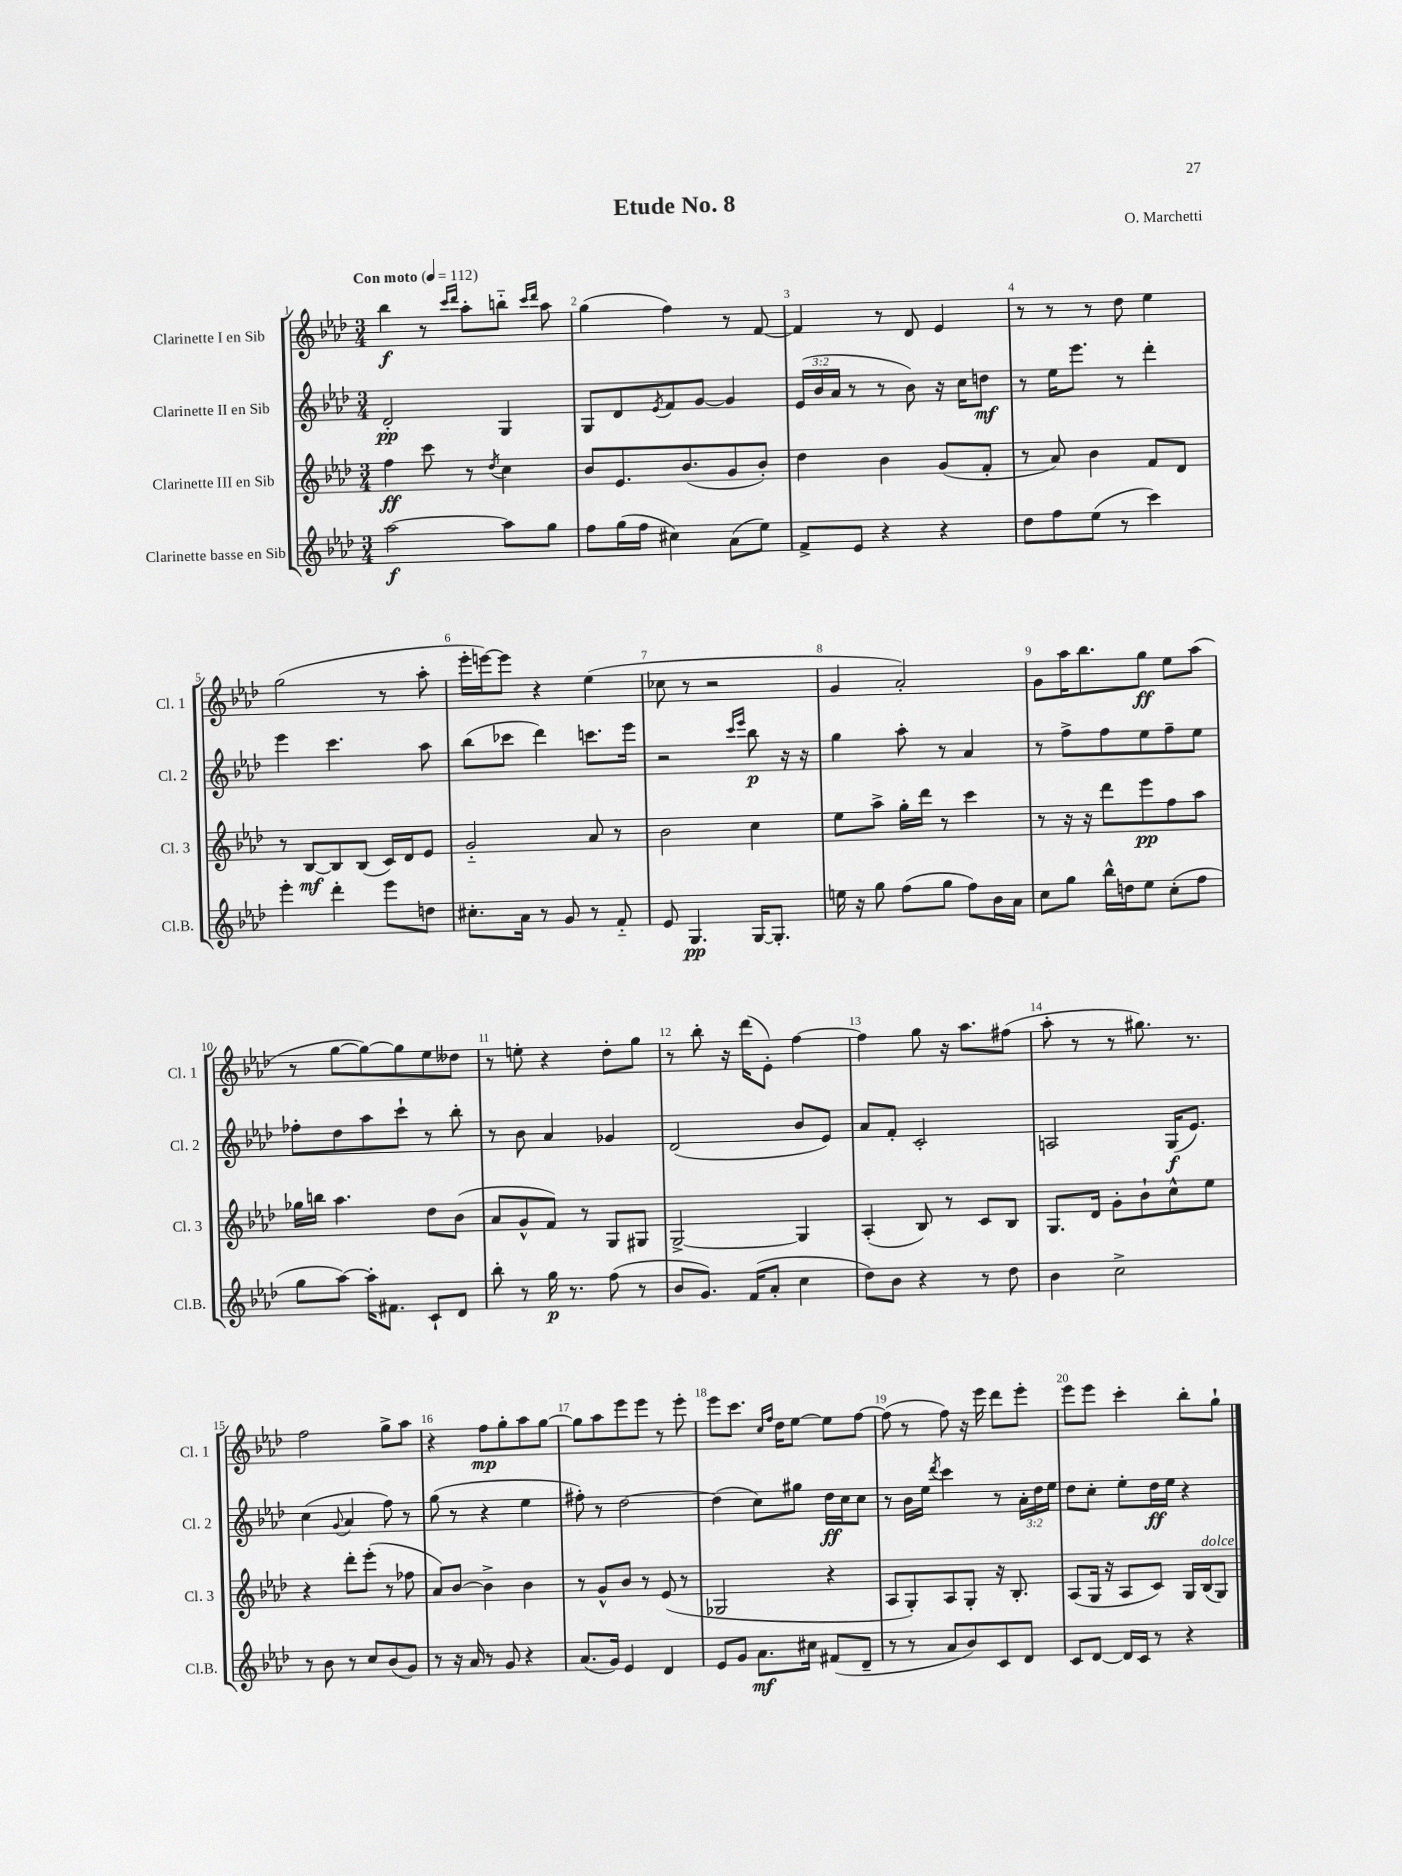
\header { title = "Etude No. 8" composer = "O. Marchetti" }
<<
\new StaffGroup <<
\new Staff = "s0" \with { instrumentName = "Clarinette I en Sib" shortInstrumentName = "Cl. 1" } {
    \clef treble \key aes \major \numericTimeSignature \time 3/4 \tempo "Con moto" 4 = 112
    bes''4\f r8 \grace { c'''16 des'''16 } aes''8-. b''8-_ \grace { c'''16 des'''16 } aes''8 |
    g''4( f''4) r8 f'8~ |
    f'4 r8 des'8 ees'4 |
    r8 r8 r8 des''8 ees''4 |
    g''2( r8 aes''8-. |
    ees'''16-. e'''16~) e'''8 r4 ees''4( |
    ces''8 r8 r2 |
    g'4 aes'2-.) |
    g'8 aes''16 bes''8. g''8\ff ees''8 aes''8( |
    r8 g''8~ g''8~) g''8 ees''8 deses''8 |
    r8 e''8-. r4 des''8-. g''8 |
    r8 bes''8-. r16 des'''16( ees'8-.) f''4~ |
    f''4 g''8 r16 aes''8. fis''8( |
    aes''8-. r8 r8 gis''8.) r8. |
    f''2 g''8-> aes''8 |
    r4 f''8\mp g''8-. aes''8 g''8~ |
    g''8 aes''8 ees'''8 ees'''8 r8 ees'''8-. |
    ees'''8 c'''8. \grace { c''16 f''16 } des''16 ees''8~ ees''8 f''8~ |
    f''8( r8 f''8) r16 ees'''16 des'''8 ees'''8-. |
    ees'''8 ees'''8 c'''4-. bes''8-. g''8-! \bar "|." |
}
\new Staff = "s1" \with { instrumentName = "Clarinette II en Sib" shortInstrumentName = "Cl. 2" } {
    \clef treble \key aes \major \numericTimeSignature \time 3/4 \override Staff.TupletNumber.text = #tuplet-number::calc-fraction-text
    des'2-.\pp g4 |
    g8 des'8 \acciaccatura { ees'8 } f'8 g'8~ g'4 |
    \tuplet 3/2 { ees'16( bes'16 aes'16 } r8 r8 bes'8) r16 c''16 d''8\mf |
    r8 ees''16 ees'''8. r8 des'''4-. |
    ees'''4 c'''4. aes''8 |
    bes''8( ces'''8 des'''4) c'''8. ees'''16 |
    r2 \grace { c'''16 ees'''16 } bes''8\p r16 r16 |
    g''4 aes''8-. r8 aes'4 |
    r8 f''8-> f''8 ees''8 f''8-- ees''8 |
    fes''8-. des''8 aes''8 c'''8-! r8 bes''8-. |
    r8 bes'8 aes'4 ges'4 |
    des'2( bes'8 ees'8) |
    aes'8 f'8-. c'2-. |
    a2 g16\f( ees'8.) |
    c''4( \appoggiatura { g'8 } aes'4 f''8) r8 |
    g''8( r8 r4 ees''4 |
    fis''8-.) r8 des''2~ |
    des''4( c''8) gis''8 des''16\ff c''16 c''8 |
    r8 bes'16 ees''16 \acciaccatura { des'''8 } c'''4 r8 \tuplet 3/2 { aes'16-. des''16 ees''16 } |
    des''8 c''8-. ees''8-. des''16\ff ees''16 r4 \bar "|." |
}
\new Staff = "s2" \with { instrumentName = "Clarinette III en Sib" shortInstrumentName = "Cl. 3" } {
    \clef treble \key aes \major \numericTimeSignature \time 3/4
    f''4\ff c'''8 r8 \acciaccatura { des''8 } c''4 |
    bes'8 ees'8. bes'8.( g'8 bes'8-.) |
    des''4 bes'4 g'8( f'8-. |
    r8 aes'8) bes'4 f'8 des'8 |
    r8 bes8~\mf bes8 bes8( c'16) des'16 ees'8 |
    g'2-_ aes'8 r8 |
    bes'2 c''4 |
    ees''8 aes''8-> g''16-. des'''16 r8 c'''4 |
    r8 r16 r16 des'''8 ees'''8\pp f''8 aes''8 |
    ges''16 b''16 aes''4. des''8 bes'8( |
    aes'8 g'8-^ f'8) r8 g8 gis8 |
    g2~-> g4 |
    aes4-.( bes8) r8 c'8 bes8 |
    g8. des'16 g'8-. bes'8-! c''8-^ ees''8 |
    r4 des'''8-. ees'''8-.( r8 fes''8 |
    aes'8) bes'8~ bes'4-> bes'4 |
    r8 g'8-^ bes'8 r8 ees'8( r8 |
    ges2 r4 |
    aes8 g8-.) aes8 g8-. r16 bes8.-. |
    aes8( g16 r16 aes8 c'8) g16 bes16^\markup { \italic "dolce" }( g8) \bar "|." |
}
\new Staff = "s3" \with { instrumentName = "Clarinette basse en Sib" shortInstrumentName = "Cl.B." } {
    \clef treble \key aes \major \numericTimeSignature \time 3/4
    aes''2~\f aes''8 g''8 |
    f''8 g''16( f''16 cis''4) aes'8( ees''8) |
    f'8-> ees'8 r4 r4 |
    des''8 f''8 ees''8( r8 c'''4) |
    ees'''4-. des'''4-. ees'''8 d''8 |
    cis''8.-. aes'16 r8 g'8 r8 f'8-_ |
    ees'8 g4.\pp g16~ g8.-. |
    e''16 r16 g''8 f''8( g''8 f''8) bes'16 aes'16 |
    c''8 g''8 bes''16-^ d''16 ees''8 c''8-.( f''8 |
    g''8 aes''8~) aes''16-. fis'8. c'8-! des'8 |
    bes''8-. r8 g''16\p r8. f''8( r8 |
    bes'8 g'8.) f'16( aes'8-. c''4 |
    des''8) bes'8 r4 r8 des''8 |
    bes'4 c''2-> |
    r8 bes'8 r8 c''8 bes'8( g'8) |
    r8 r16 aes'16 r8 g'8 r4 |
    aes'8.( g'16) ees'4 des'4 |
    ees'8 g'8 aes'8.\mf cis''16 fis'8( des'8-- |
    r8 r8 aes'8 bes'8) c'8 des'8 |
    c'8 des'8~ des'16 c'16 r8 r4 \bar "|." |
}
>>
>>
\layout { \context { \Score \override BarNumber.break-visibility = ##(#f #t #t) barNumberVisibility = #all-bar-numbers-visible } }
